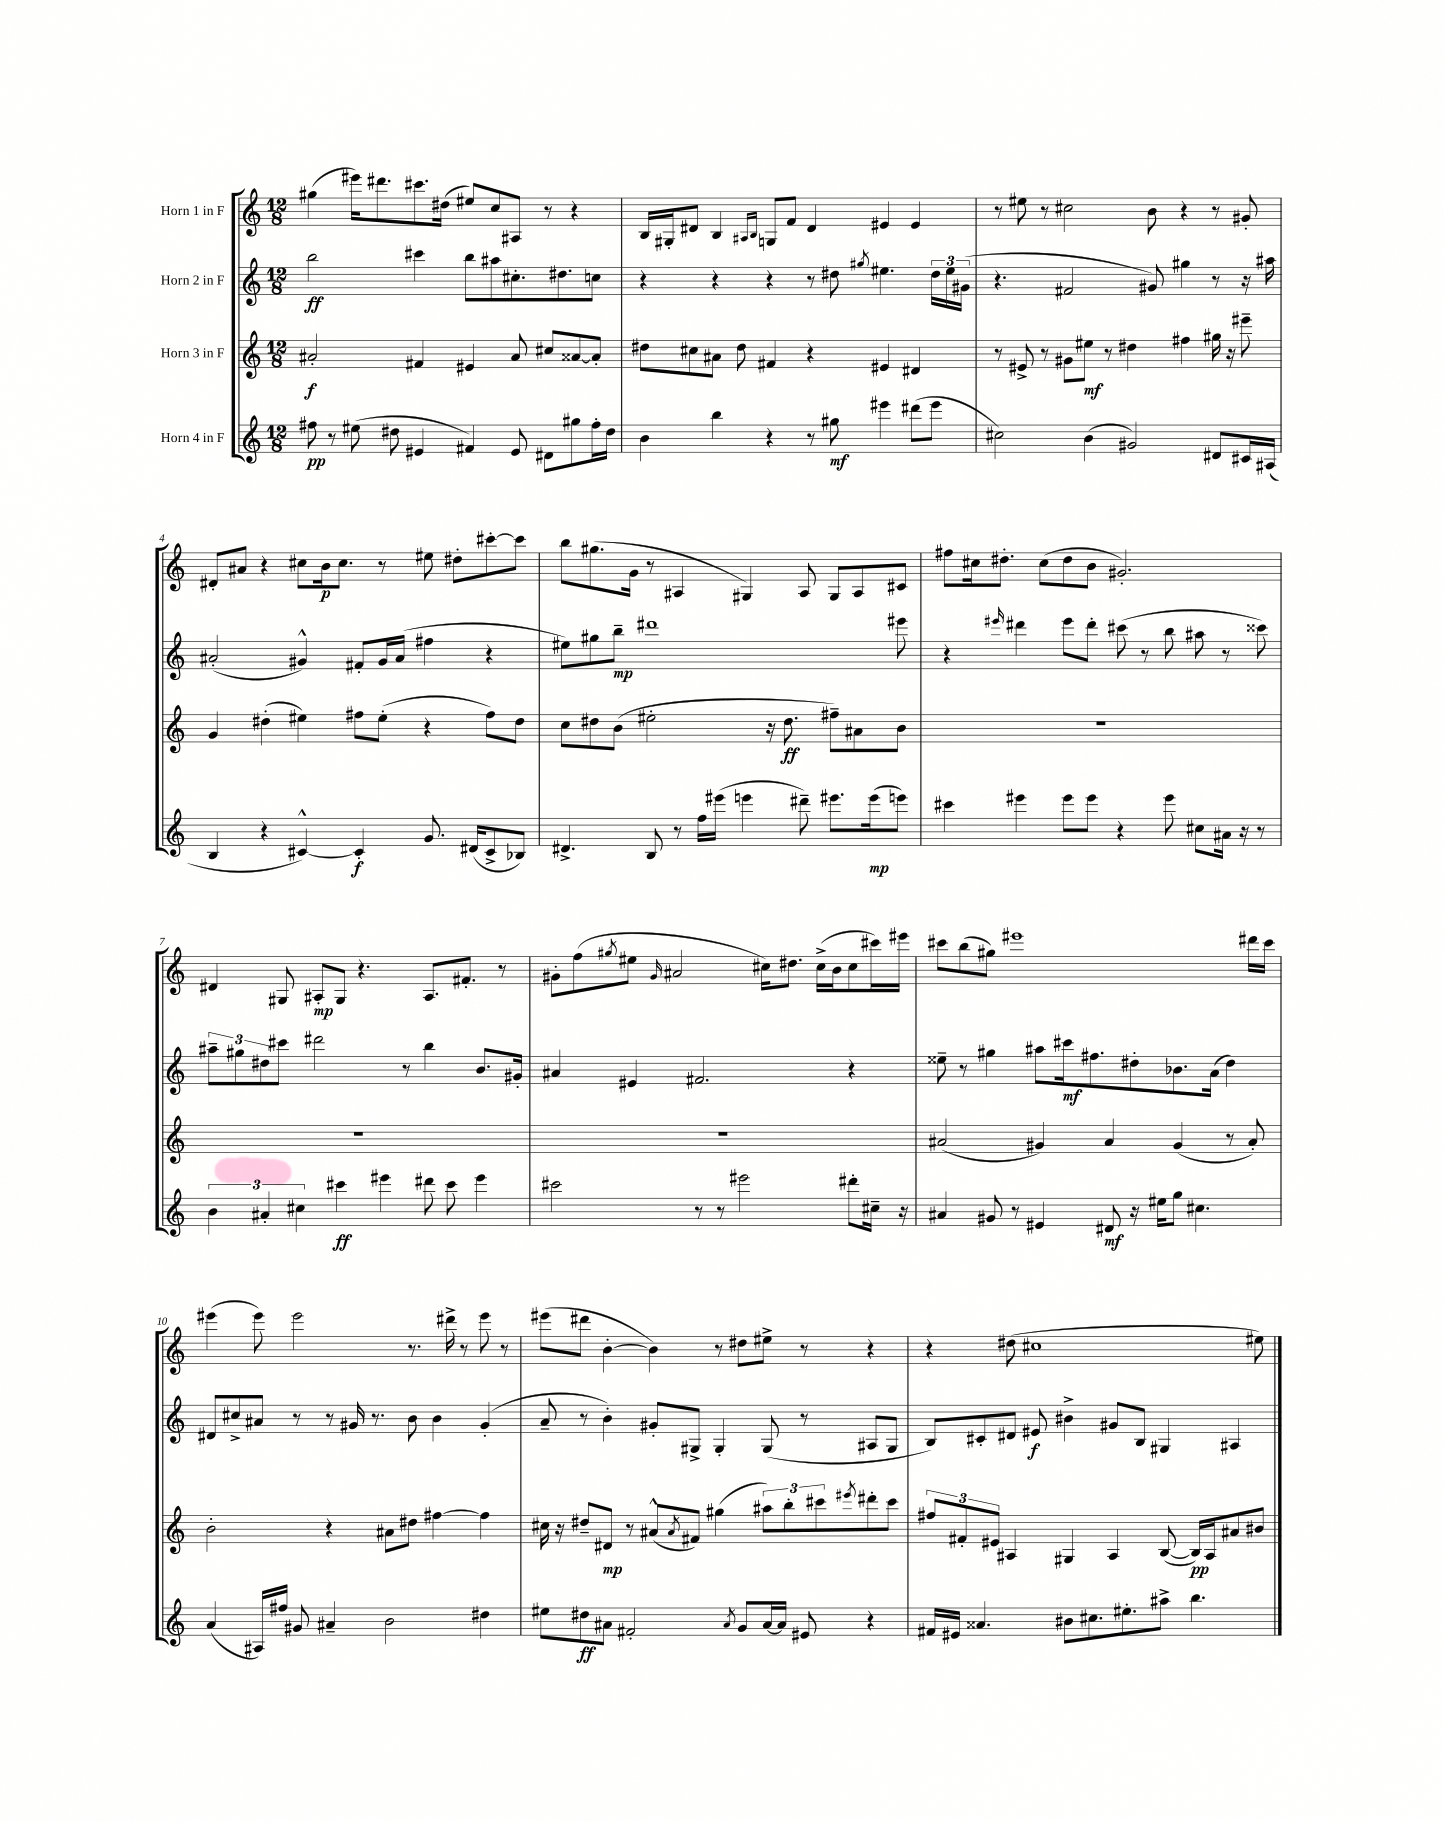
<<
\new StaffGroup <<
\new Staff = "s0" \with { instrumentName = "Horn 1 in F" } {
    \clef treble \key c \major \numericTimeSignature \time 12/8
    gis''4( eis'''16) dis'''8. cis'''8. dis''16( eis''8) c''8 ais8 r8 r4 |
    b16 gis16-. dis'8 b4 \grace { ais16 b16 } g8 f'8 dis'4 eis'4 eis'4 |
    r8 eis''8 r8 cis''2 b'8 r4 r8 gis'8-. |
    dis'8-. ais'8 r4 cis''8 b'16\p cis''8. r8 eis''8 dis''8-. cis'''8~-. cis'''8 |
    b''8 gis''8.( g'16 r8 ais4 gis4) ais8 gis8 ais8 cis'8 |
    fis''8 cis''16 dis''8.-. cis''8( dis''8 b'8 gis'2.-.) |
    dis'4 gis8 ais8-.\mp gis8 r4. ais8. fis'8.-. r8 |
    gis'8-. f''8( \acciaccatura { gis''8 } eis''8 \grace { gis'16 } ais'2 cis''16) dis''8. cis''16->( b'16 cis''8 cis'''16) eis'''16 |
    cis'''8 b''8( gis''8) eis'''1 dis'''16 cis'''16 |
    eis'''4( eis'''8) eis'''2 r8. dis'''16-> r8 eis'''8 r8 |
    eis'''8( dis'''8 b'4~-. b'4) r8 dis''8 eis''8-> r8 r4 |
    r4 dis''8( cis''1 eis''8) \bar "|." |
}
\new Staff = "s1" \with { instrumentName = "Horn 2 in F" } {
    \clef treble \key c \major \numericTimeSignature \time 12/8
    b''2\ff cis'''4 b''8 ais''8 cis''8.-. dis''8. c''8 |
    r4 r4 r4 r8 dis''8 \acciaccatura { gis''8 } eis''4. \tuplet 3/2 { dis''16 eis''16 gis'16( } |
    r4. fis'2 gis'8) gis''4 r8 r16 ais''16 |
    ais'2-.( gis'4-^) fis'8-. gis'16 ais'16( fis''4 r4 |
    eis''8) gis''8 b''8--\mp dis'''1 eis'''8 |
    r4 \grace { eis'''16 } dis'''4 eis'''8 dis'''8-. cis'''8( r8 b''8 ais''8 r8 cisis'''8) |
    \tuplet 3/2 { ais''8-- gis''8 dis''8 } cis'''8 dis'''2 r8 b''4 b'8. gis'16-. |
    ais'4 eis'4 fis'2. r4 |
    eisis''8-- r8 gis''4 ais''8 cis'''16\mf fis''8. dis''8-. bes'8. a'16( dis''4) |
    dis'8 cis''8-> ais'8 r8 r8 gis'16 r8. b'8 b'4 gis'4-.( |
    a'8-- r8 b'4-.) gis'8-. gis8-> gis4-. gis8( r8 ais8 gis8 |
    b8) cis'8-. dis'8 eis'8\f bis'4-> gis'8 b8 gis4 ais4 \bar "|." |
}
\new Staff = "s2" \with { instrumentName = "Horn 3 in F" } {
    \clef treble \key c \major \numericTimeSignature \time 12/8
    ais'2-.\f fis'4 eis'4 ais'8 cis''8 aisis'8~ aisis'8-. |
    dis''8 cis''8 ais'8 dis''8 fis'4 r4 eis'4 dis'4 |
    r8 eis'8-> r8 gis'8 eis''8\mf r8 dis''4 fis''4 gis''16 r16 eis'''8-- |
    g'4 dis''4-.( eis''4) fis''8 eis''8-.( r4 fis''8) dis''8 |
    c''8 dis''8 b'8( eis''2-. r16 dis''8.\ff fis''8--) ais'8 b'8 |
    R1. |
    R1. |
    R1. |
    ais'2( gis'4) ais'4 gis'4( r8 ais'8-.) |
    b'2-. r4 ais'8 dis''8 fis''4~ fis''4 |
    cis''16 r16 dis''8-- dis'8\mp r8 ais'8-^( \acciaccatura { ais'8 } fis'8) gis''4( \tuplet 3/2 { ais''8) b''8-. cis'''8 } \acciaccatura { eis'''8 } dis'''8-. cis'''8 |
    \tuplet 3/2 { fis''8 fis'8-. eis'8 } ais4 gis4 ais4 b8~( b16\pp) ais16 ais'8 bis'8 \bar "|." |
}
\new Staff = "s3" \with { instrumentName = "Horn 4 in F" } {
    \clef treble \key c \major \numericTimeSignature \time 12/8
    fis''8\pp r8 eis''8( dis''8 eis'4 fis'4) eis'8 dis'8 gis''8 fis''16-. dis''16 |
    b'4 b''4 r4 r8 gis''8\mf eis'''4 dis'''8( eis'''8 |
    cis''2) b'4( gis'2) dis'8 cis'16 ais16( |
    b4 r4 cis'4~-^) cis'4-.\f g'8. dis'16( cis'8-> bes8) |
    dis'4.-> b8 r8 f''16 eis'''16( e'''4 dis'''8--) eis'''8. eis'''16\mp( e'''8) |
    cis'''4 eis'''4 eis'''8 eis'''8 r4 eis'''8 cis''8 ais'16 r16 r8 |
    \tuplet 3/2 { b'4 ais'4-. cis''4 } cis'''4\ff eis'''4 dis'''8 cis'''8 eis'''4 |
    cis'''2 r8 r8 eis'''2 dis'''8-. cis''16-- r16 |
    ais'4 gis'8 r8 eis'4 dis'8\mf r16 eis''16 g''8 cis''4. |
    a'4( ais16) fis''16 gis'8 ais'4-- b'2 dis''4 |
    eis''8 dis''8\ff ais'8 fis'2-. \acciaccatura { ais'8 } g'8 ais'16~ ais'16 eis'8 r4 |
    fis'16 eis'16 aisis'4. bis'8 cis''8. eis''8.-. ais''8-> b''4. \bar "|." |
}
>>
>>
